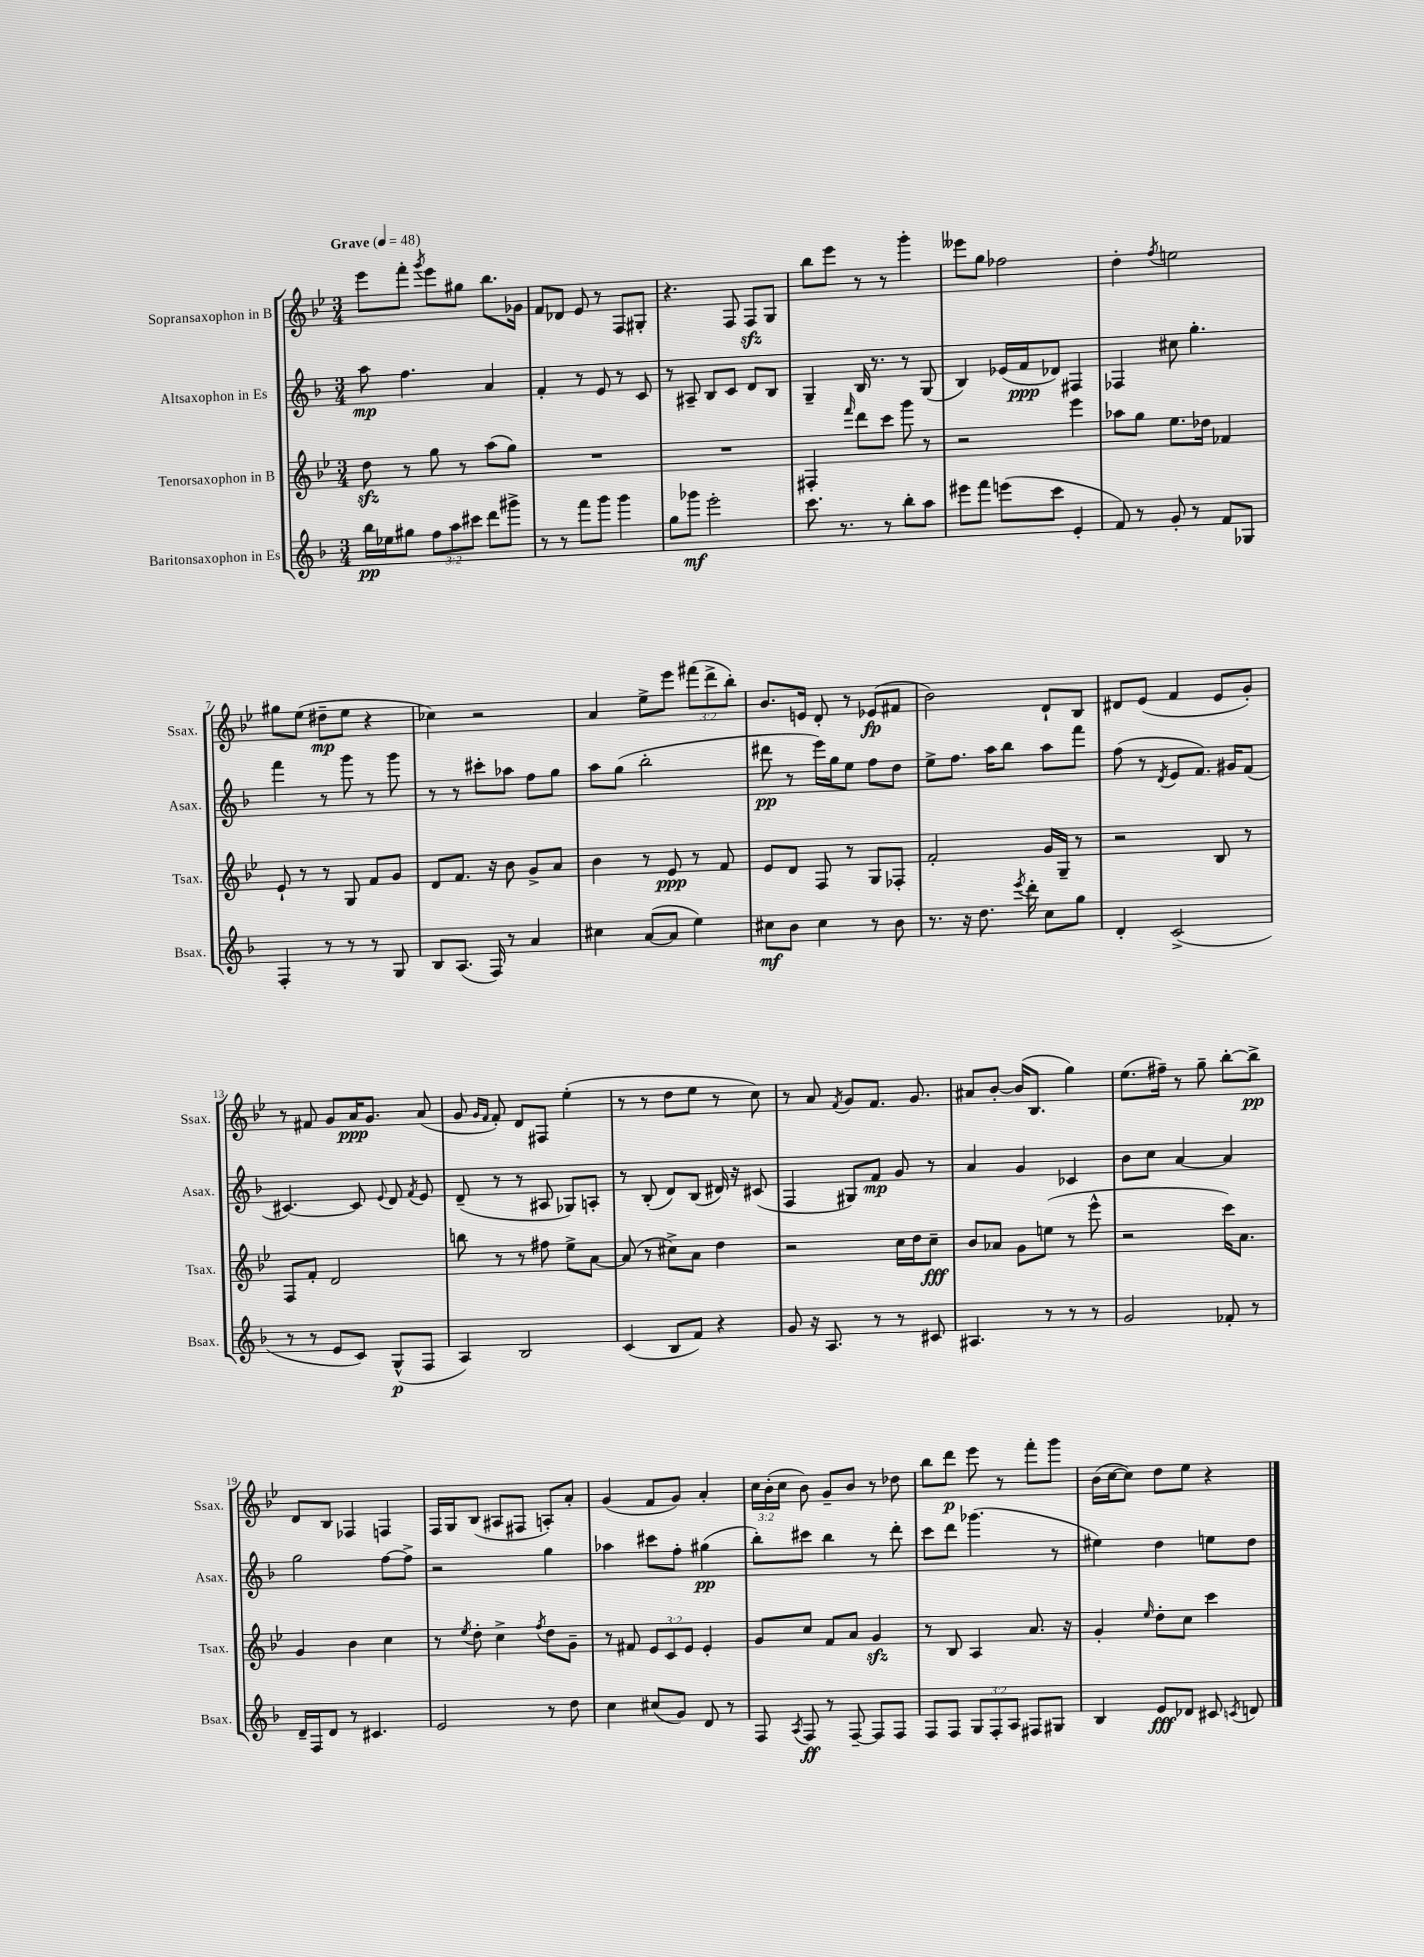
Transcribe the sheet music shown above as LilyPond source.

<<
\new StaffGroup <<
\new Staff = "s0" \with { instrumentName = "Sopransaxophon in B" shortInstrumentName = "Ssax." } {
    \clef treble \key bes \major \numericTimeSignature \time 3/4 \override Staff.TupletNumber.text = #tuplet-number::calc-fraction-text \tempo "Grave" 4 = 48
    \autoBeamOff ees'''8[ f'''8]-. \acciaccatura { g'''8 } ees'''8[ gis''8] bes''8.[ ges'16] |
    f'8[ des'8] ees'8 r8 f8[ gis8]-. |
    r4. f8 f8[\sfz g8] |
    bes''8[ ees'''8] r8 r8 g'''4-. |
    eeses'''8[ g''8] fes''2 |
    d''4-. \acciaccatura { f''8 } e''2 |
    gis''8[ ees''8]( dis''8[--\mp ees''8] r4 |
    ces''4) r2 |
    a'4 ees''8[-> ees'''8] \tuplet 3/2 { fis'''8[( d'''8-> bes''8]-.) } |
    bes'8.[ e'16] d'8-. r8 ees'8[\fp( fis'8] |
    bes'2) d'8[-! bes8] |
    dis'8[ ees'8]( f'4 ees'8[ g'8]-.) |
    r8 fis'8 g'8[ a'16\ppp g'8.] a'8( |
    g'8 \grace { g'16[ f'16] } f'8-.) d'8[ fis8] ees''4-.( |
    r8 r8 d''8[ ees''8] r8 c''8) |
    r8 a'8 \acciaccatura { f'8 } g'8[ f'8.] g'8. |
    ais'8[ bes'8]~-. bes'16[( bes8.] g''4) |
    ees''8.[( fis''16]--) r8 g''8-- bes''8[~-. bes''8]->\pp |
    d'8[ bes8] fes4 f4 |
    f16[ g16 bes8]( ais8[ fis8] a8[-.) a'8]-. |
    g'4( f'8[ g'8]) a'4-. |
    \tuplet 3/2 { c''16[ bes'16-.( c''16] } bes'8) g'8[-- bes'8] r8 des''8 |
    bes''8[ d'''8]\p ees'''8 r8 f'''8[-. g'''8] |
    bes'16[( c''16~ c''8]) d''8[ ees''8] r4 \bar "|." |
}
\new Staff = "s1" \with { instrumentName = "Altsaxophon in Es" shortInstrumentName = "Asax." } {
    \clef treble \key f \major \numericTimeSignature \time 3/4
    \autoBeamOff a''8\mp f''4. a'4 |
    f'4-. r8 e'8 r8 c'8 |
    r8 ais8-- bes8[ c'8] d'8[ bes8] |
    g4-- bes16 r8. r8 g8( |
    bes4) ees'16[( f'16\ppp des'8]) fis4 |
    fes4 cis''8 g''4.-. |
    f'''4 r8 g'''8 r8 g'''8 |
    r8 r8 cis'''8[-. aes''8] f''8[ g''8] |
    a''8[ g''8]( bes''2-. |
    dis'''8\pp r8 e'''16[) g''16 e''8] f''8[ d''8] |
    e''8[-> f''8.] a''16[ bes''8] a''8[ f'''8] |
    f''8( r8 \acciaccatura { d'8 } e'8[ f'8.]) gis'16[ f'8]( |
    cis'4.~) cis'8 \appoggiatura { e'8 } d'8 \acciaccatura { f'8 } e'8 |
    d'8--( r8 r8 ais8 ges8[) a8]-. |
    r8 bes8-.( d'8[) bes8]( dis'16) r16 cis'8( |
    f4 gis8[) f'8]\mp g'8 r8 |
    a'4 g'4 ces'4 |
    bes'8[ c''8] a'4~ a'4 |
    g''2 f''8[~ f''8]-> |
    r2 g''4 |
    aes''4 cis'''8[ f''8]-. gis''4\pp( |
    bes''8[-.) cis'''8] bes''4 r8 d'''8-. |
    c'''8[ d'''8] ges'''4.( r8 |
    eis''4) d''4 e''8[ d''8] \bar "|." |
}
\new Staff = "s2" \with { instrumentName = "Tenorsaxophon in B" shortInstrumentName = "Tsax." } {
    \clef treble \key bes \major \numericTimeSignature \time 3/4 \override Staff.TupletNumber.text = #tuplet-number::calc-fraction-text
    \autoBeamOff d''8\sfz r8 g''8 r8 a''8[( g''8]) |
    R2. |
    R2. |
    fis4-. \grace { f'''16 } d'''8[ c'''8] g'''8 r8 |
    r2 ees'''4 |
    aes''8[ g''8] ees''8.[ des''16] fes'4 |
    ees'8-! r8 r8 g8 f'8[ g'8] |
    d'8[ f'8.] r16 bes'8 g'8[-> a'8] |
    bes'4 r8 ees'8\ppp r8 f'8 |
    ees'8[ d'8] f8 r8 g8[ fes8]-. |
    f'2-. g'16[ g16]-- r8 |
    r2 bes8 r8 |
    f8[ f'8]-. d'2 |
    b''8 r8 r8 fis''8 ees''8[-> a'8]~ |
    a'8( r8 cis''8[->) a'8] d''4 |
    r2 c''16[ d''16 c''8]--\fff |
    bes'8[ aes'8] g'8[ e''8]( r8 ees'''8-^ |
    r2 c'''16[) a'8.] |
    g'4 bes'4 c''4 |
    r8 \acciaccatura { ees''8 } d''8-. c''4-> \acciaccatura { f''8 } d''8[ g'8]-- |
    r8 fis'8 \tuplet 3/2 { ees'8[ c'8 ees'8] } ees'4-. |
    g'8[ c''8] f'8[ a'8] g'4\sfz |
    r8 bes8 a4 a'8. r16 |
    g'4-. \grace { ees''16 } d''8[-. c''8] c'''4 \bar "|." |
}
\new Staff = "s3" \with { instrumentName = "Baritonsaxophon in Es" shortInstrumentName = "Bsax." } {
    \clef treble \key f \major \numericTimeSignature \time 3/4 \override Staff.TupletNumber.text = #tuplet-number::calc-fraction-text
    \autoBeamOff bes''16[\pp ees''16 gis''8] \tuplet 3/2 { f''8[ a''8 cis'''8] } d'''8[ gis'''8]-> |
    r8 r8 f'''8[ g'''8] g'''4 |
    g''8[ ges'''8]\mf e'''2-. |
    c'''8. r8. r8 bes''8[-. a''8] |
    eis'''8[ f'''8] e'''8[( c'''8] e'4-. |
    f'8) r8 g'8-. r8 f'8[ ges8] |
    f4-. r8 r8 r8 g8 |
    bes8[ a8.]( f16) r8 a'4 |
    cis''4 a'8[~( a'8] e''4) |
    cis''8[\mf bes'8] cis''4 r8 bes'8 |
    r8. r16 d''8. \acciaccatura { e'''8 } d'''16-. c''8[ g''8] |
    d'4-. c'2->( |
    r8 r8 e'8[ c'8]) g8[-^\p( f8] |
    a4) bes2 |
    c'4( bes8[ f'8]) r4 |
    g'8 r16 a8. r8 r8 cis'8 |
    ais4. r8 r8 r8 |
    g'2 fes'8-. r8 |
    d'16[-- f16 d'8] r8 cis'4. |
    e'2 r8 d''8 |
    c''4 cis''8[( g'8]) d'8 r8 |
    f8 \acciaccatura { a8 } f8\ff r8 f8~-- f8[ f8] |
    f8[ f8] \tuplet 3/2 { g8[ f8-. a8] } fis8[ gis8] |
    bes4 e'8[\fff des'8] cis'8 \acciaccatura { c'8 } d'8 \bar "|." |
}
>>
>>
